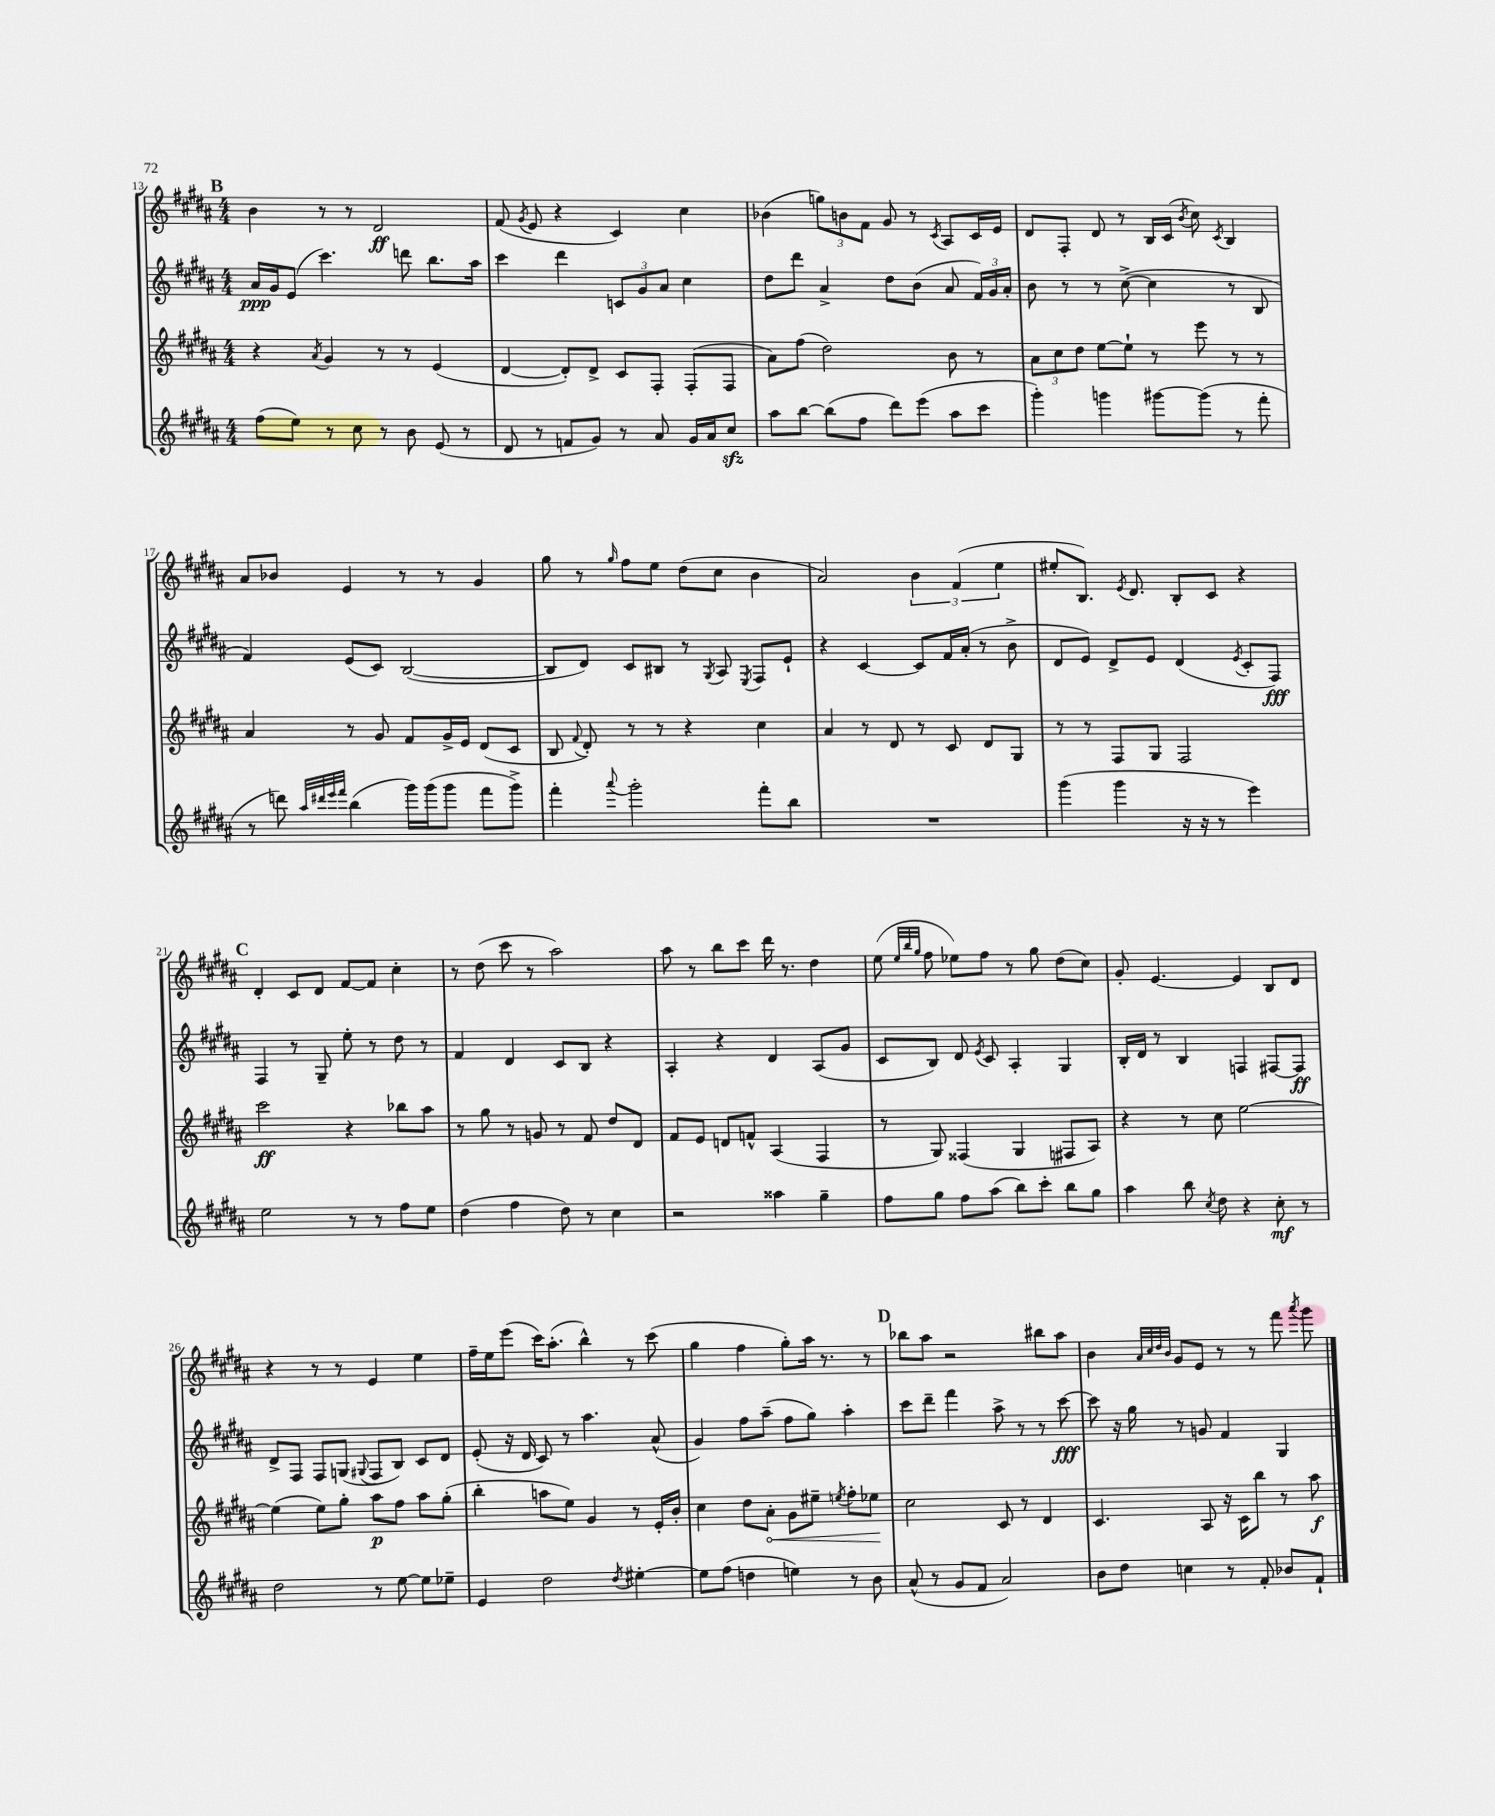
<<
\new StaffGroup <<
\new Staff = "s0" {
    \clef treble \key b \major \numericTimeSignature \time 4/4
    \autoBeamOff \mark \markup { \bold "B" } b'4 r8 r8 dis'2\ff |
    fis'8( \acciaccatura { gis'8 } e'8 r4 cis'4) cis''4 |
    bes'4( \tuplet 3/2 { g''8[) b'8 fis'8] } gis'8 r8 \acciaccatura { cis'8 } ais8[ cis'16 e'16] |
    dis'8[ fis8]-. dis'8 r8 b16[ cis'16]( \acciaccatura { b'8 } cis''8) \acciaccatura { cis'8 } b4 |
    ais'8[ bes'8] e'4 r8 r8 gis'4 |
    gis''8 r8 \grace { gis''16 } fis''8[ e''8] dis''8[( cis''8] b'4 |
    ais'2) \tuplet 3/2 { b'4 fis'4( e''4 } |
    eis''8[-. b8.]) \acciaccatura { e'8 } dis'8. b8[-. cis'8] r4 |
    \mark \markup { \bold "C" } dis'4-. cis'8[ dis'8] fis'8[~ fis'8] cis''4-. |
    r8 dis''8( cis'''8 r8 ais''2) |
    ais''8 r8 b''8[ cis'''8] dis'''16 r8. dis''4 |
    e''8( \grace { e''32[ b''32 gis''32] } fis''8 ees''8[) fis''8] r8 gis''8 dis''8[( cis''8]) |
    gis'8-. e'4.~ e'4 b8[ dis'8] |
    r4 r8 r8 e'4 e''4 |
    fis''16[-- e''16 e'''8]( cis'''16[) ais''8.]-.( b''4-^) r8 cis'''8( |
    gis''4 fis''4 gis''8[-.) ais''16] r8. r8 |
    \mark \markup { \bold "D" } bes''8[ ais''8] r2 bis''8[ ais''8] |
    b'4 \grace { ais'32[ cis''32 dis''32 b'32] } gis'8[ e'8] r8 r8 fis'''8 \acciaccatura { ais'''8 } gis'''8 \bar "|." |
}
\new Staff = "s1" {
    \clef treble \key b \major \numericTimeSignature \time 4/4
    \autoBeamOff \mark \markup { \bold "B" } ais'16[\ppp gis'16 e'8]( cis'''4.) d'''8 b''8.[ ais''16] |
    cis'''4 dis'''4 \tuplet 3/2 { c'8[ gis'8 ais'8] } cis''4 |
    dis''8[ dis'''8] ais'4-> dis''8[ b'8]( ais'8 \tuplet 3/2 { fis'16[) gis'16 ais'16]-. } |
    b'8 r8 r8 cis''8~->( cis''4 r8 b8 |
    fis'4) e'8[( cis'8]) b2~( |
    b8[ dis'8]) cis'8[ bis8] r8 \acciaccatura { gis8 } ais8 \acciaccatura { e8 } fis8[ e'8]-! |
    r4 cis'4~ cis'8[ fis'16 ais'16]-.( r8 b'8-> |
    dis'8[ e'8]) dis'8[-> e'8] dis'4( \acciaccatura { e'8 } cis'8[-. fis8]\fff) |
    \mark \markup { \bold "C" } fis4 r8 gis8-- e''8-. r8 dis''8 r8 |
    fis'4 dis'4 cis'8[ b8] r4 |
    ais4-. r4 dis'4 ais8[( gis'8] |
    cis'8[ b8]) dis'8 \acciaccatura { e'8 } cis'8 ais4-. gis4 |
    b16[-. dis'16] r8 b4 f4 fis8[~ fis8]\ff |
    dis'8[-> fis8] fis8[ g8]( \appoggiatura { gis8 } fis8[ b8]) cis'8[ dis'8] |
    e'8-.( r16 dis'16 cis'8) r8 ais''4. ais'8-^( |
    gis'4) fis''8[ ais''8]--( fis''8[ gis''8]) ais''4-. |
    \mark \markup { \bold "D" } cis'''8[ dis'''8]-- fis'''4 ais''8-> r8 r8 cis'''8~\fff |
    cis'''8 r16 gis''16 r8 g'8 fis'4 gis4 \bar "|." |
}
\new Staff = "s2" {
    \clef treble \key b \major \numericTimeSignature \time 4/4
    \autoBeamOff \mark \markup { \bold "B" } r4 \acciaccatura { ais'8 } gis'4 r8 r8 e'4( |
    dis'4~ dis'8[-.) dis'8]-> cis'8[ fis8]-. fis8[-.( fis8] |
    ais'8[) fis''8]( dis''2) b'8 r8 |
    \tuplet 3/2 { ais'8[ cis''8 dis''8] } e''8[~ e''8]-! r8 e'''8 r8 r8 |
    ais'4 r8 gis'8 fis'8[ gis'16-> e'16] dis'8[( cis'8] |
    b8 \appoggiatura { fis'8 } dis'8-.) r8 r8 r4 cis''4 |
    ais'4 r8 dis'8 r8 cis'8 dis'8[ gis8] |
    r8 r8 fis8[ gis8] fis2 |
    \mark \markup { \bold "C" } cis'''2\ff r4 bes''8[ ais''8] |
    r8 gis''8 r8 g'8 r8 fis'8 dis''8[ dis'8] |
    fis'8[ e'8] d'8[ f'8]-^ ais4( fis4 |
    r8 gis8) fisis4( gis4 fis8[ ais8]) |
    r4 r8 cis''8 e''2~ |
    e''4( e''8[) gis''8]-. ais''8[\p fis''8] ais''8[ gis''8]-.( |
    b''4-. a''8[ e''8]) gis'4 r8 e'16[-. b'16]-. |
    cis''4 dis''8[ \once \override Hairpin.circled-tip = ##t ais'8]-.\< gis'8[ eis''8]-- \acciaccatura { e''8 } fis''8[-. ees''8]\! |
    \mark \markup { \bold "D" } cis''2 cis'8 r8 dis'4 |
    cis'4. ais8 r16 cis'16[ b''8] r8 ais''8\f \bar "|." |
}
\new Staff = "s3" {
    \clef treble \key b \major \numericTimeSignature \time 4/4
    \autoBeamOff \mark \markup { \bold "B" } fis''8[( e''8]) r8 cis''8 r8 b'8 e'8( r8 |
    dis'8 r8 f'8[ gis'8]) r8 ais'8 gis'16[ ais'16 cis''8]\sfz |
    ais''8[ b''8]~ b''8[( fis''8] dis'''8[) e'''8]( ais''8[ cis'''8] |
    gis'''4-.) g'''4 gis'''8[~ gis'''8]( r8 fis'''8-. |
    r8 d'''8) \grace { ais''32[ dis'''32 e'''32 fis'''32] } b''4( gis'''16[) gis'''16( gis'''8] fis'''8[ gis'''8]->) |
    fis'''4-. \appoggiatura { ais'''8 } gis'''2-. fis'''8[-. b''8] |
    R1 |
    gis'''4( gis'''4 r16 r16 r8 e'''4) |
    \mark \markup { \bold "C" } e''2 r8 r8 fis''8[ e''8] |
    dis''4( fis''4 dis''8) r8 cis''4 |
    r2 aisis''4 gis''4-- |
    fis''8[ gis''8] fis''8[ ais''8]( b''8[) cis'''8]-. b''8[ gis''8] |
    ais''4 b''8 \acciaccatura { cis''8 } dis''8 r4 cis''8-.\mf r8 |
    dis''2 r8 e''8~ e''8[ ees''8]-- |
    e'4 dis''2 \acciaccatura { dis''8 } eis''4~-. |
    eis''8[ fis''8]( d''4 e''4) r8 b'8 |
    \mark \markup { \bold "D" } ais'8-^( r8 gis'8[ fis'8] ais'2) |
    b'8[ dis''8] c''4 r8 fis'8-. bes'8[ fis'8]-! \bar "|." |
}
>>
>>
\layout { \context { \Score currentBarNumber = #13 } }
